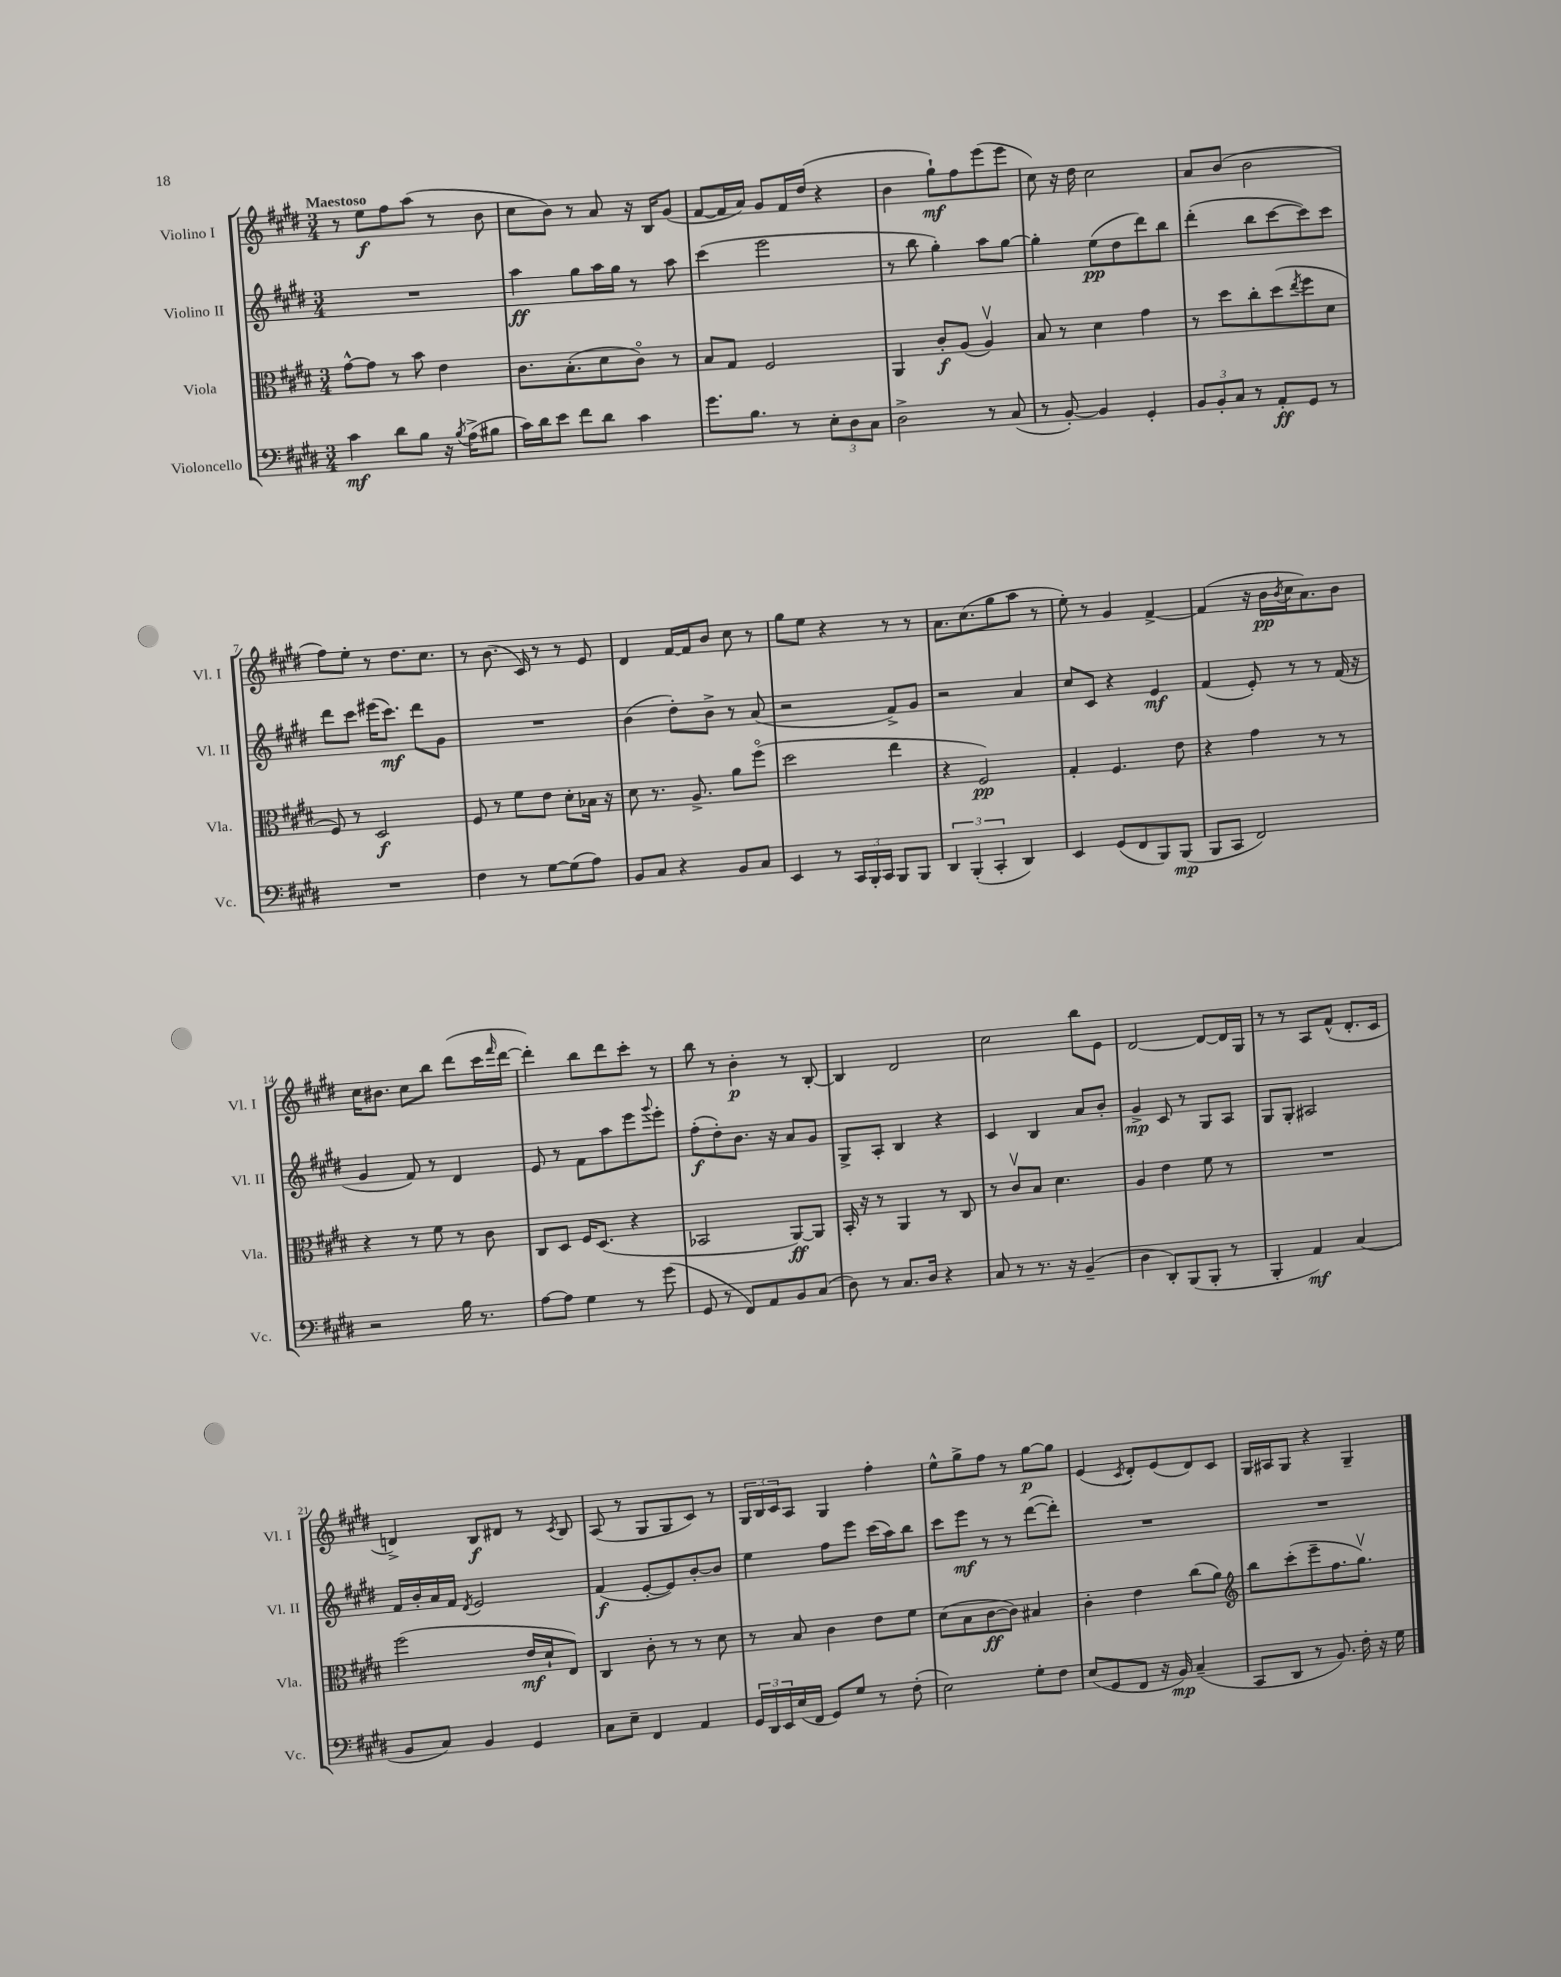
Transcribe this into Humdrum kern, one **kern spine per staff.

**kern	**kern	**kern	**kern
*staff4	*staff3	*staff2	*staff1
*clefF4	*clefC3	*clefG2	*clefG2
*k[f#c#g#d#]	*k[f#c#g#d#]	*k[f#c#g#d#]	*k[f#c#g#d#]
*M3/4	*M3/4	*M3/4	*M3/4
4c#	[8g#^^	2.r	8r
.	8g#]	.	8ee
8d#	8r	.	8ff#
8B	8b	.	(8aa
16r	4e	.	8r
8qB	.	.	.
(16A^	.	.	.
8B#	.	.	8b
=	=	=	=
16c#)	8.c#	4aa	8cc#
16d#	.	.	.
8e	.	.	8b)
.	(8.B'	.	.
8f#	.	8gg#	8r
8d#	8d#	16aa	8a
.	.	16gg#	.
4c#	8c#o)	8r	16r
.	.	.	16B
.	8r	8aa	(8g#
=	=	=	=
8.g#	8B	(4ccc#	[8f#
.	8G#	.	16f#]
8.B	.	.	16a)
.	2F#	2eee	8g#
8r	.	.	16f#
.	.	.	(16dd#
12E'	.	.	4r
12D#	.	.	.
12C#	.	.	.
=	=	=	=
2D#^	4AA	8r	4b
.	.	8bb	.
.	8c#'	4gg#')	8gg#`)
.	(8A	.	8ff#
8r	4Av)	8aa	(8eee
(8C#	.	[8gg#	8eee
=	=	=	=
8r	8B	4gg#']	8cc#)
[8BB')	8r	.	16r
.	.	.	16dd#
4BB]	4d#	(8ee	2cc#
.	.	8dd#	.
4GG#'	4g#	8ddd#)	.
.	.	8bb	.
=	=	=	=
12BB	8r	(4ddd#'	8a
12BB'	.	.	.
.	8dd#	.	(8b
12C#	.	.	.
8r	8cc#'	8bb	2b
8AA'	(8dd#	[8ccc#	.
.	8qee	.	.
8GG#	8ff#	8ccc#])	.
8r	8d#	8ccc#	.
=	=	=	=
2.r	8F#)	8ddd#	8ff#)
.	8r	8ccc#	8ee'
.	2D#	(16eee#	8r
.	.	8.ccc#)	.
.	.	.	8.dd#
.	.	8ddd#	.
.	.	.	8.cc#
.	.	8g#	.
=	=	=	=
4F#	8F#	2.r	8r
.	8r	.	(8.b
8r	8f#	.	.
.	.	.	16c#)
[8G#	8e	.	8r
(8G#]	8d#'	.	8r
8A)	16B-	.	8e
.	16r	.	.
=	=	=	=
8BB	8d#	(4b	4d#
8C#	8.r	.	.
4r	.	8dd#')	[16f#
.	8.A^	.	16f#]
.	.	8b^	8b
8BB	8a	8r	8cc#
8C#	(8ff#o	(8a	8r
=	=	=	=
4EE	2dd#	2r	8gg#
.	.	.	8ee
8r	.	.	4r
24CC#	.	.	.
24BBB'	.	.	.
24CC#	.	.	.
8BBB	4ee	8f#^)	8r
8BBB	.	8g#	8r
=	=	=	=
6DD#	4r	2r	8.a
(6BBB'	.	.	.
.	.	.	(8.cc#
.	2F#)	.	.
6CC#'	.	.	.
.	.	.	8gg#
4DD#)	.	4a	8aa
.	.	.	8r
=	=	=	=
4EE	4G#'	8cc#	8ee')
.	.	8c#	8r
(8GG#	4.F#	4r	4g#
8FF#	.	.	.
8BBB)	.	4e	[4f#^
(8BBB	8e	.	.
=	=	=	=
8BBB	4r	(4f#	(4f#]
8CC#	.	.	.
2FF#)	4g#	8e')	16r
.	.	.	16b
.	.	.	8qb
.	.	8r	16cc#
.	.	.	8.a)
.	8r	8r	.
.	8r	(16f#	8b
.	.	16r	.
=	=	=	=
2r	4r	4g#	16cc#
.	.	.	8.b#
.	8r	8f#)	8cc#
.	8f#	8r	8bb
16B	8r	4d#	(8ddd#
8.r	.	.	.
.	8c#	.	16ccc#
.	.	.	16qqfff#
.	.	.	[16ddd#
=	=	=	=
[8A	8C#	8e	4ddd#'])
8A]	8D#	8r	.
4G#	16F#	8f#	8bb
.	(8.D#	.	.
.	.	8aa	8ddd#
8r	4r	8eee	8ccc#'
.	.	8qqggg#	.
(8g#	.	8eee'	8r
=	=	=	=
8GG#	2BB-	(8ff#'	8bb
8r	.	8dd#')	8r
8FF#)	.	8.b	4b'
8AA	.	.	.
.	.	16r	.
8BB	[8AA)	8a	8r
(8C#	8AA]	8g#	[8B'
=	=	=	=
8D#)	16BB'	8G#^	4B]
.	16r	.	.
8r	8r	8A'	.
8.C#	4AA	4B	2d#
16D#	.	.	.
4r	8r	4r	.
.	8C#	.	.
=	=	=	=
8C#	8r	4c#	2cc#
8r	8c#v	.	.
8.r	8B	4B	.
.	4.d#	.	.
16r	.	.	.
(4BB~	.	8a	8bb
.	.	8b'	8e
=	=	=	=
4D#	4A	4g#^	[2d#
8DD#')	4e	8c#	.
(8BBB	.	8r	.
8BBB'	8f#	8G#	8d#_
8r	8r	8A	16d#]
.	.	.	16G#
=	=	=	=
4BBB'	2.r	8G#	8r
.	.	8G#'	8r
4AA)	.	2A#	8A
.	.	.	(8f#^^
(4C#	.	.	8.d#'
.	.	.	16c#
=	=	=	=
8BB	(2ff#	16f#	4d^)
.	.	16b'	.
8C#)	.	16a	.
.	.	16f#	.
.	.	8qd#	.
4BB	.	2e	8B
.	.	.	8d#
4GG#	16e	.	8r
.	16d#`	.	.
.	.	.	8qc#
.	8E)	.	8B
=	=	=	=
8C#	4C#	(4f#	(8A
8E~	.	.	8r
4FF#	8c#'	[8e'	8G#
.	8r	8e])	8G#
4AA	8r	[8b'	8c#)
.	8d#	8b]	8r
=	=	=	=
24GG#	8r	4ee	24G#
24DD#	.	.	24B
24EE	.	.	24c#
(16E	8B	.	8A
16FF#	.	.	.
8GG#)	4c#	8ff#	4G#
8G#	.	8eee	.
8r	8e	(16ccc#	4ff#'
.	.	16aa)	.
(8F#'	8f#	8bb	.
=	=	=	=
2E)	(8d#	8ccc#	8ee^^
.	8B	8eee	8gg#^
.	[8c#	8r	8ff#
.	8c#])	8r	8r
8G#'	4B#	([8ddd#	[8gg#
8F#	.	8ddd#'])	8gg#]
=	=	=	=
(8E	4c#'	2.r	(4e
8GG#	.	.	.
.	.	.	8qc#
8FF#	4e	.	8d#')
16r	.	.	(8e
16BB)	.	.	.
(4C#~	(8cc#	.	8d#)
.	8a)	.	8c#
=	=	=	=
*	*clefG2	*	*
8CC#	8bb	2.r	16G#
.	.	.	16A#
8DD#	(8ccc#'	.	8G#
8r	8eee~	.	4r
8.BB)	8.ff#	.	.
.	.	.	4G#~
16F#'	8.gg#v)	.	.
16r	.	.	.
16G#	.	.	.
==	==	==	==
*-	*-	*-	*-
